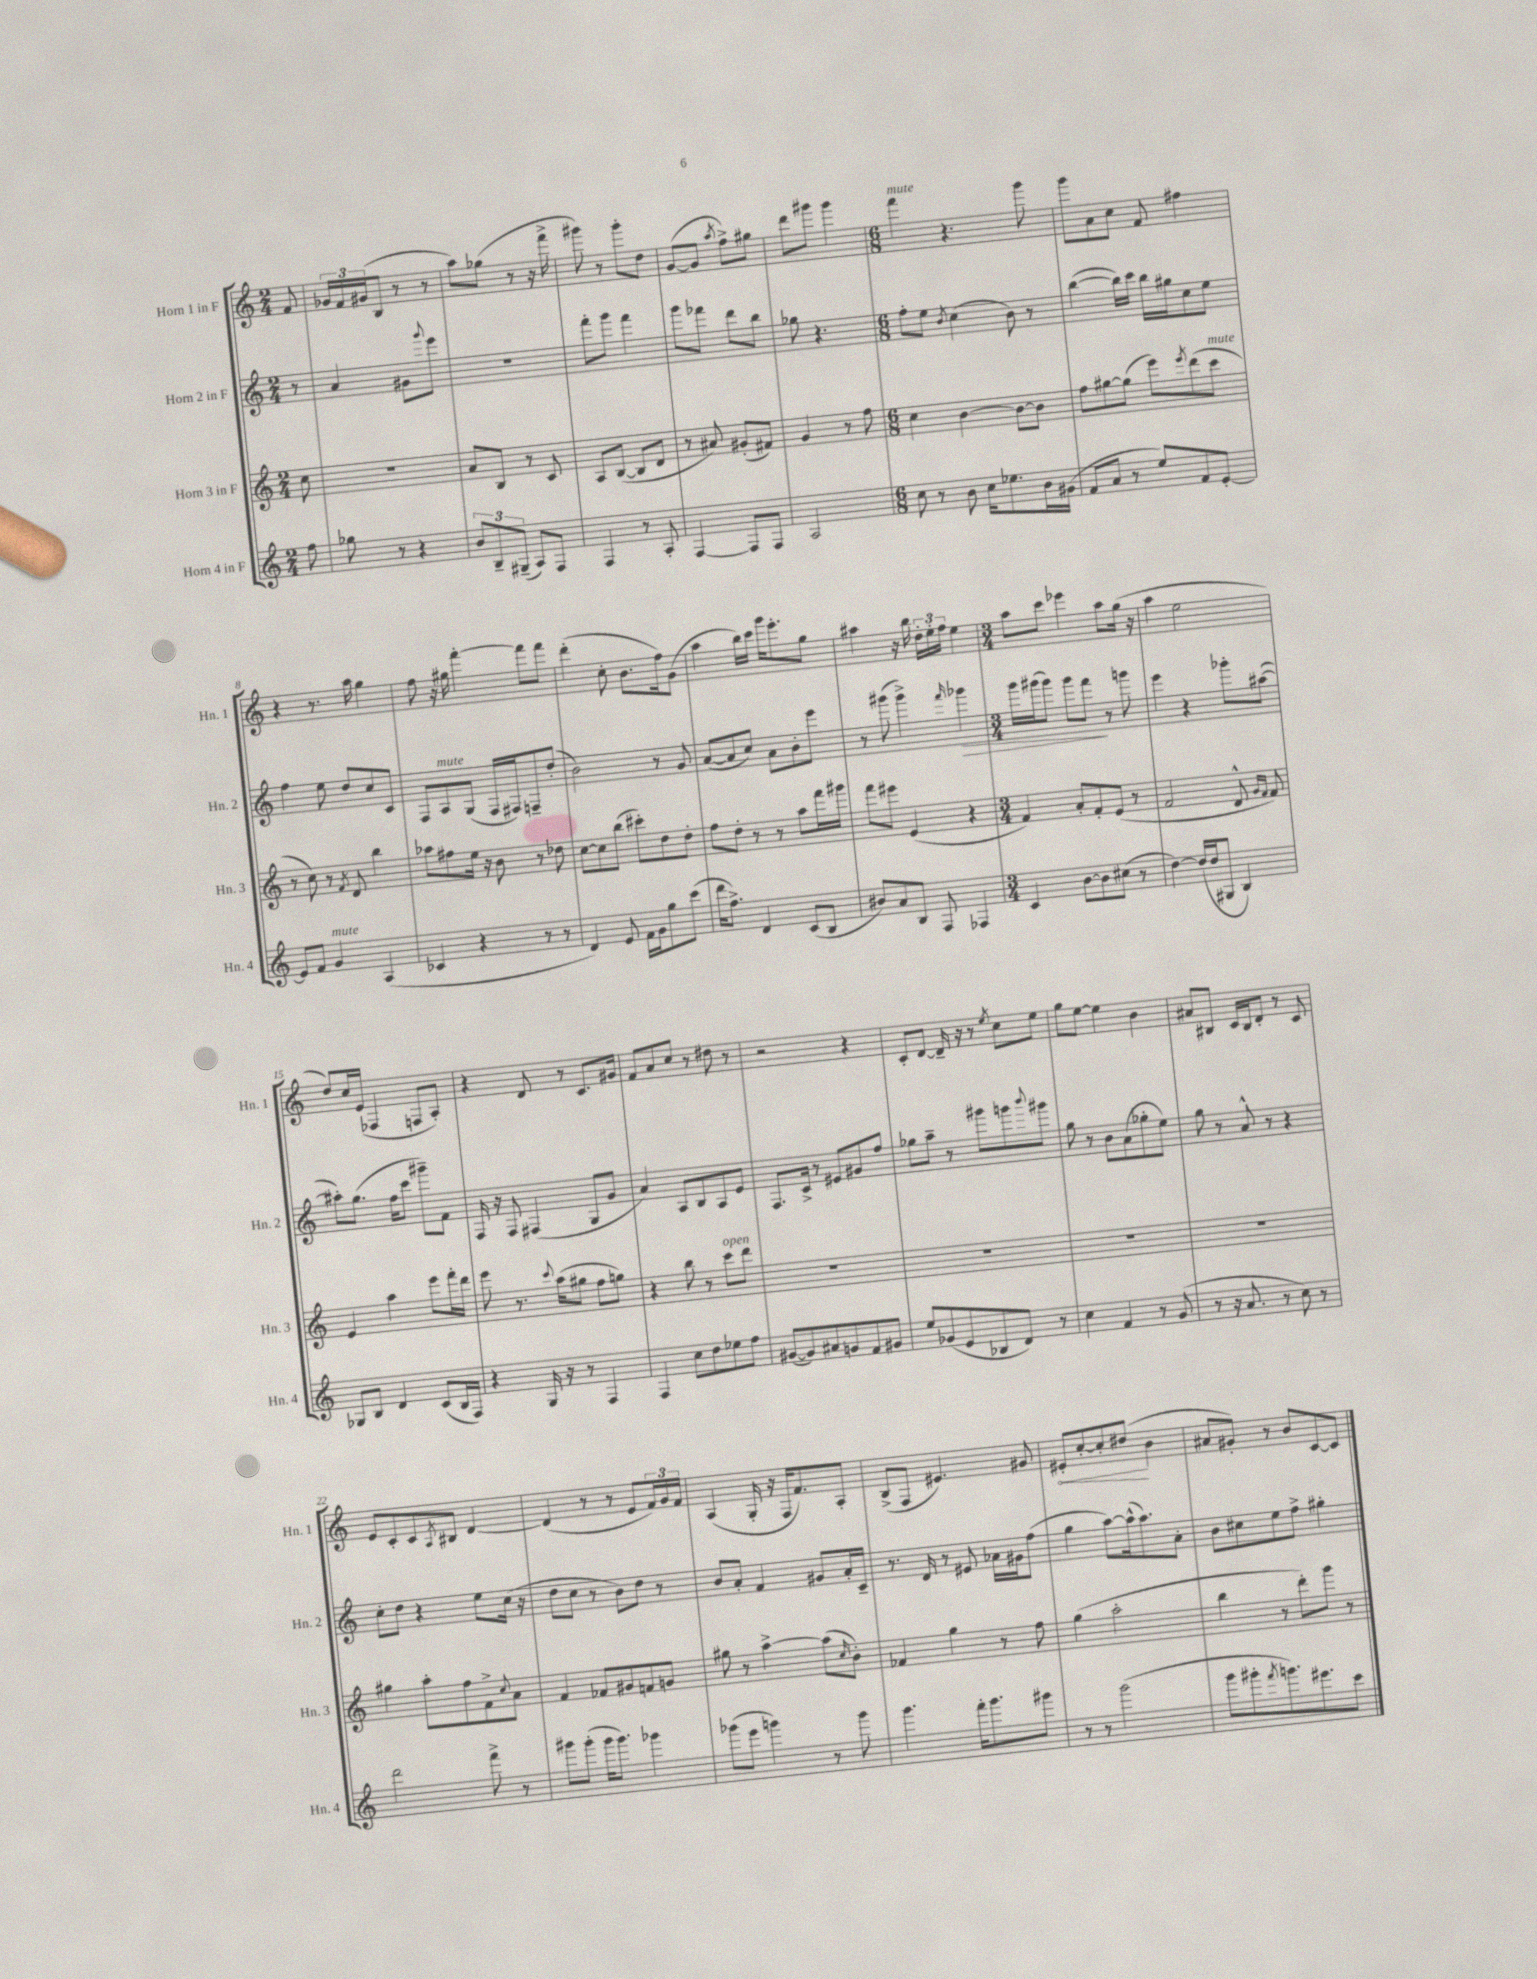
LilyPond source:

<<
\new StaffGroup <<
\new Staff = "s0" \with { instrumentName = "Horn 1 in F" shortInstrumentName = "Hn. 1" } {
    \clef treble \key c \major \numericTimeSignature \time 2/4 \partial 8
    f'8 |
    \tuplet 3/2 { ges'16 f'16 gis'16( } b8 r8 r8 |
    a''8) ges''8( r8 r16 f'''16-> |
    gis'''8) r8 gis'''8-. d''8 |
    g'8~( g'8 \acciaccatura { a''8 } f''8->) gis''8 |
    d'''8 gis'''8 gis'''4 |
    \numericTimeSignature \time 6/8 f'''4^\markup { \italic "mute" } r4. g'''8 |
    g'''8 a'8 c''8 f'8 fis''4 |
    r4 r8. a''16 g''4 |
    f''8 r16 gis''16 f'''4~-. f'''8 f'''8 |
    d'''4-.( c''8-. b'8. f''16) g'8( |
    a''4 b''16) c'''16 g'''16 e'''8.-. g''8 |
    ais''4 r16 b''16 \tuplet 3/2 { d''16-. e''16-. f''16 } e''4 |
    \numericTimeSignature \time 3/4 a''8 c'''8 ees'''4 a''8 g''16( r16 |
    a''4 e''2 |
    d''8) c''16 e'16( fes4 f8 a8-.) |
    r4 d'8 r8 c'8. gis'16 |
    f'8 a'8 c''8 r8 dis''8 r8 |
    r2 r4 |
    c'8-. d'8~ d'16-- r16 r8 \acciaccatura { e''8 } c''8 e''8 |
    g''8 e''8~ e''4 b'4 |
    ais'8 bis8 c'16 bis16 d'8-. r8 c'8 |
    e'8 c'8-. c'8 \acciaccatura { a8 } bis8 d'4~ |
    d'4( r8 r8 e'8 \tuplet 3/2 { f'16) g'16 f'16 } |
    a4( g16-. r16 f16 f'8.) a8-. |
    b8->( f8 eis'4.) gis'8 |
    \once \override Hairpin.circled-tip = ##t eis'8-.\< c''8~-. c''8-. dis''8\!( b'4 |
    ais'8 gis'8-.) r8 b'8 c'8~ c'8 \bar "|." |
}
\new Staff = "s1" \with { instrumentName = "Horn 2 in F" shortInstrumentName = "Hn. 2" } {
    \clef treble \key c \major \numericTimeSignature \time 2/4 \partial 8
    r8 |
    a'4 gis'8 \appoggiatura { g'''8 } e'''8 |
    R2 |
    f'''8-. g'''8 f'''4 |
    g'''8 fes'''8 d'''8 b''8 |
    ges''8 r4. |
    \numericTimeSignature \time 6/8 f''8-. e''8 \acciaccatura { b'8 } c''4( b'8) r8 |
    b''4~( b''16) c'''16 b''16 gis''16 c''8 e''8 |
    f''4 e''8 d''8 c''8 c'8 |
    f8 a8^\markup { \italic "mute" } g8( f16 fis16) f8-- d''8-.( |
    b'2) r8 g'8 |
    a'8~( a'8 c''8) a'8 b'8-. e'''8 |
    r8 gis'''8( gis'''4->) \grace { f'''16 } ges'''4\> |
    \numericTimeSignature \time 3/4 g'''16 gis'''16( gis'''8) gis'''8 f'''8\! r8 g'''8 |
    e'''4 r4 ges'''8-. ais''8~( |
    ais''8-.) g''8.( f''16 c'''8 gis'''8--) f'8 |
    f16 r16 f8 fis4( g8 g'8 |
    a'4) a8 b8 a8 e'8 |
    f8. c'16-> r8 eis'8 gis'8 f''8 |
    ges''8 a''8-- r8 gis'''8 g'''8 \appoggiatura { b'''8 } gis'''8 |
    g''8 r8 b'8 a'8( ges''8-. e''8) |
    g''8 r8 a'8-^ r8 r4 |
    c''8-. d''8 r4 e''8 c''16( r16 |
    d''8 c''8 r8 b'8) d''8 r8 |
    b'8 a'8-. f'4 gis'8 a'16-. c'16-- |
    r8. d'16 r8 eis'8 aes'16 gis'16 f''8( |
    g''4 a''8~) a''16-^( a''8.) a'8-. |
    b'8 cis''8 e''8 f''8-> gis''4-. \bar "|." |
}
\new Staff = "s2" \with { instrumentName = "Horn 3 in F" shortInstrumentName = "Hn. 3" } {
    \clef treble \key c \major \numericTimeSignature \time 2/4 \partial 8
    c''8 |
    r2 |
    a'8 b8 r8 c'8 |
    a8 b8~( b8 d'8 |
    r8 ais'8) gis'8-.( fis'8) |
    g'4 r8 f''8 |
    \numericTimeSignature \time 6/8 c''4 b'4~ b'8~ b'8 |
    f''8 gis''8~ gis''8( e'''8) \acciaccatura { e'''8 } d'''8( c'''8^\markup { \italic "mute" } |
    r8 c''8) r8 \acciaccatura { f'8 } d'8 b''4 |
    aes''8 fis''8 e''16 r16 b'8 r8 des''8 |
    c''8~ c''8 b''8( cis'''8-.) d''8 d''8-. |
    f''8 d''8-. r8 r8 a''8 f'''16 gis'''16 |
    f'''8 eis'''8 e'4( r4 |
    \numericTimeSignature \time 3/4 f'4) a'8-. f'8-. e'8( r8 |
    f'2 d'8-^ \grace { g'16 f'16 } f'8) |
    e'4 a''4 e'''8 f'''16-. d'''16 |
    e'''8 r8. \appoggiatura { c'''8 } a''16( gis''8 f''8 g''8) |
    r4 b''8 r8 c'''8^\markup { \italic "open" } d'''8 |
    R2. |
    R2. |
    R2. |
    R2. |
    gis''4 a''8-. f''8 f'8-> \appoggiatura { c''8 } a'8 |
    f'4 fes'8 gis'8 f'8 g'8 |
    gis''8 r8 a''4~-> a''8( \grace { c''16 } b'8-.) |
    fes'4 g''4 r8 f''8 |
    g''4( a''2-. |
    b''4 r8 d'''8-.) g'''8 r8 \bar "|." |
}
\new Staff = "s3" \with { instrumentName = "Horn 4 in F" shortInstrumentName = "Hn. 4" } {
    \clef treble \key c \major \numericTimeSignature \time 2/4 \partial 8
    f''8 |
    ges''8 r8 r4 |
    \tuplet 3/2 { b'8 b8-- gis8--( } a8) f8 |
    f4 r8 a8-. |
    f4~ f8 f8 |
    a2 |
    \numericTimeSignature \time 6/8 c''8 r8 b'8 c''16 ees''8. b'16 gis'16( |
    f'8 a'8 r8 e''8) f'8 e'8~-. |
    e'8 f'8 g'4^\markup { \italic "mute" } a4( |
    ces'4 r4 r8 r8 |
    d'4) e'8 f'16 g'16 g''8 c'''8( |
    d'''16 f''8.->) d'4 c'8( b8 |
    bis'8) a'8 b8 f8 fes4 |
    \numericTimeSignature \time 3/4 c'4 b'8~ b'8 cis''8( r8 |
    d''4~) d''16( d''16 gis8 b4) |
    ges8 b8 d'4 c'8( b16 f16) |
    r4 g16 r16 r8 f4 |
    f4 c''8 d''8 ees''8 f''8 |
    gis'8~( gis'8) ais'8 g'8 f'8 gis'8 |
    e''8 ges'8( e'8 bes8 d'8) r8 |
    c''4 f'4 r8 g'8( |
    r8 r16 a'8. r8 c''8) r8 |
    d'''2 f'''8-> r8 |
    gis'''8 gis'''8-.( gis'''16 gis'''8.) ges'''4 |
    ges'''8( e'''8 g'''4) r8 g'''8 |
    g'''4. f'''16-. g'''8. gis'''8 |
    r8 r8 g'''2( |
    g'''8 gis'''8-. \acciaccatura { f'''8 } g'''8.) eis'''8. c'''8 \bar "|." |
}
>>
>>
